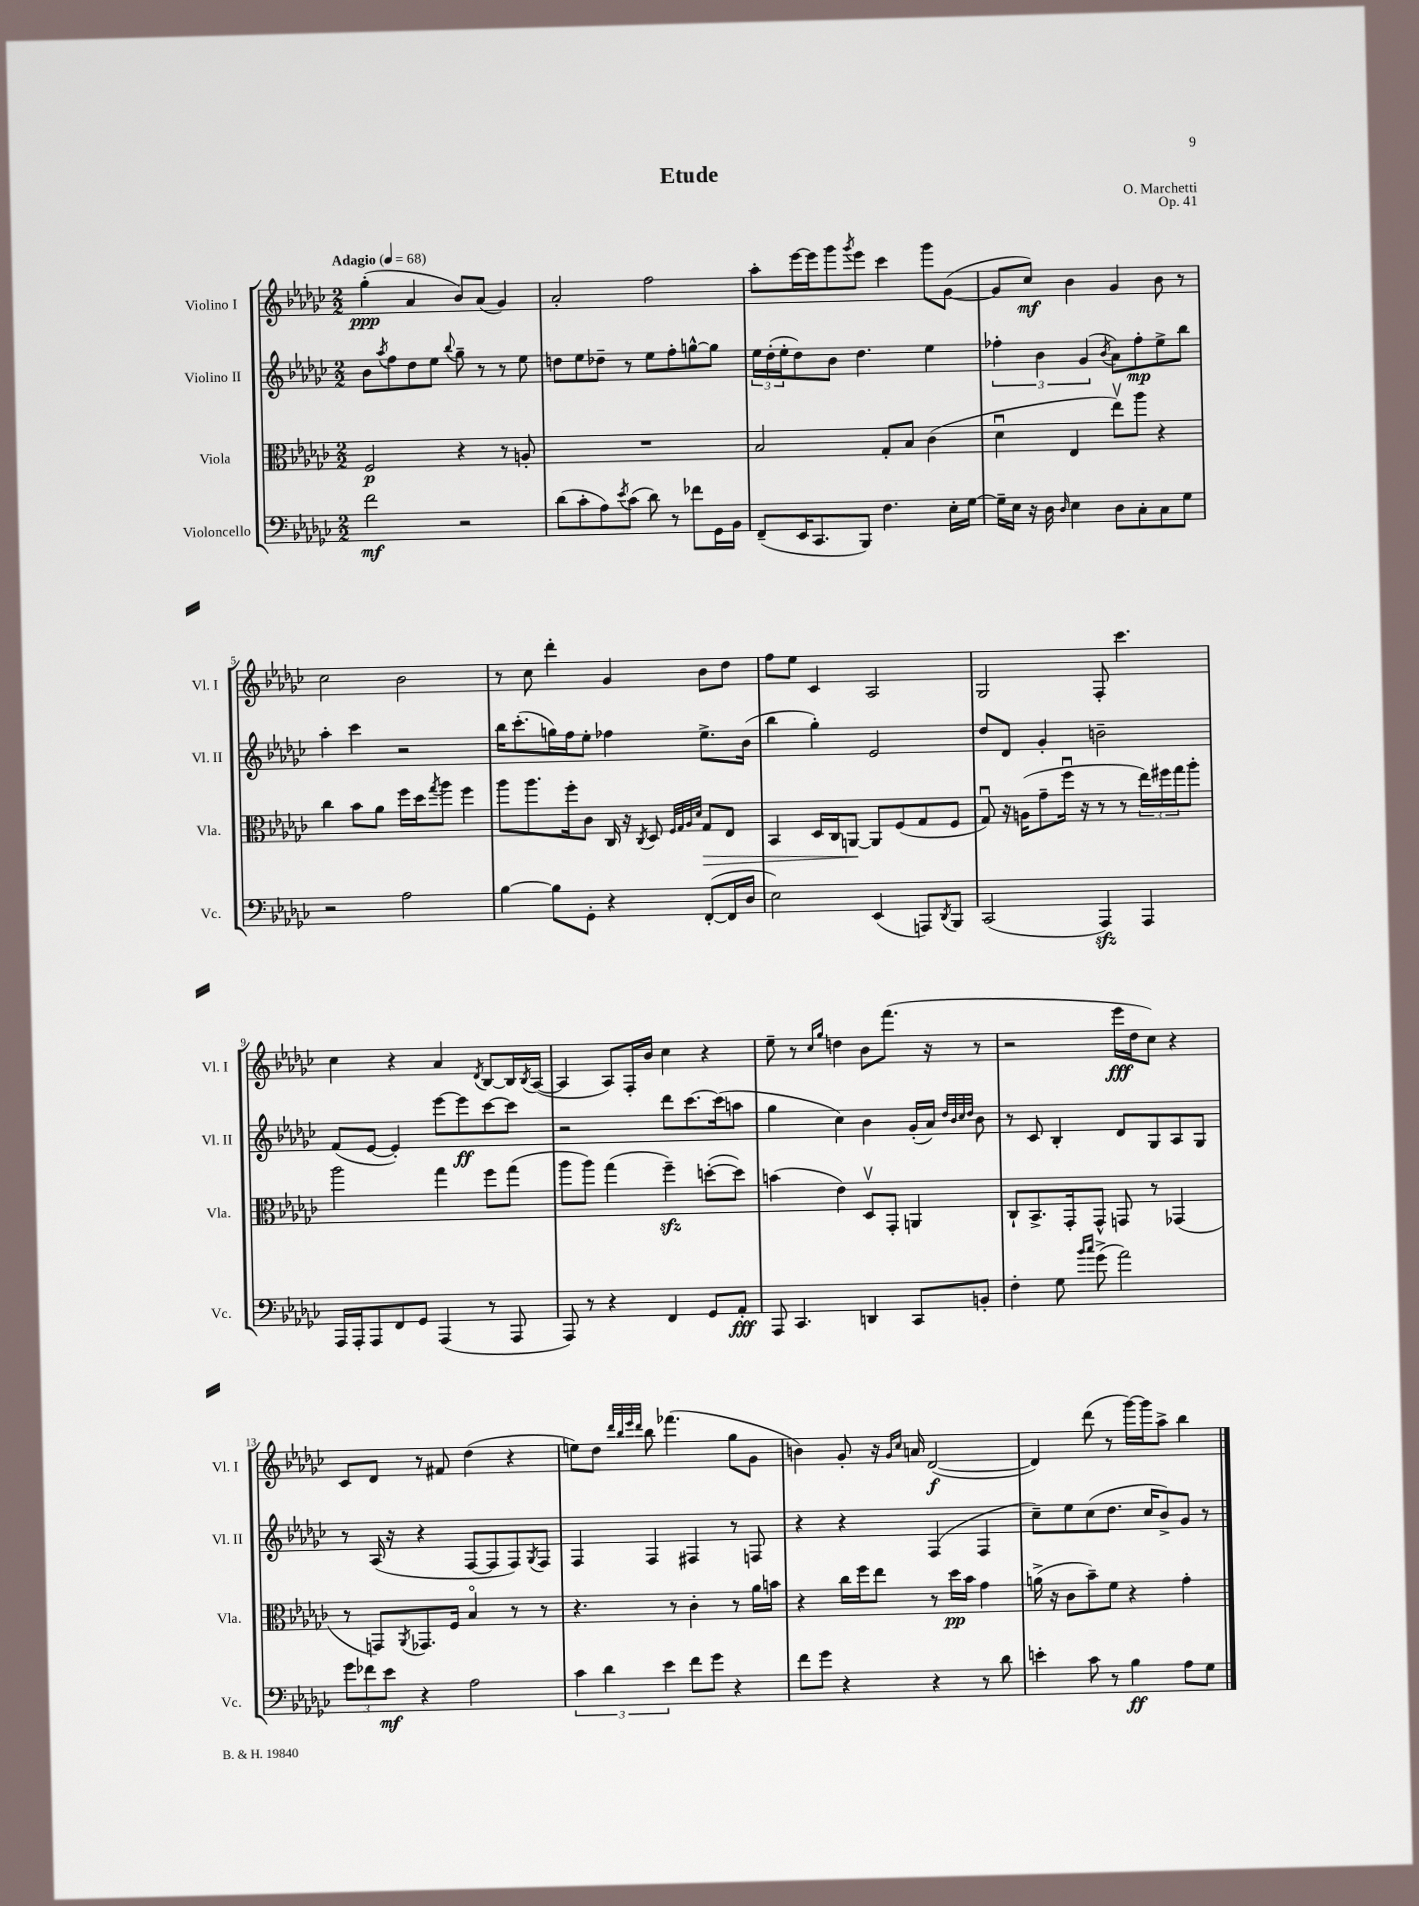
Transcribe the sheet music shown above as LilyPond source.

\header { title = "Etude" composer = "O. Marchetti" opus = "Op. 41" }
<<
\new StaffGroup <<
\new Staff = "s0" \with { instrumentName = "Violino I" shortInstrumentName = "Vl. I" } {
    \clef treble \key ges \major \numericTimeSignature \time 2/2 \tempo "Adagio" 4 = 68
    ges''4-.\ppp( aes'4 bes'8) aes'8( ges'4) |
    aes'2-. f''2 |
    aes''8-. ees'''16~ ees'''16 ges'''8 \acciaccatura { ges'''8 } ees'''8 ces'''4 ges'''8 ges'8~( |
    ges'8 ces''8\mf) bes'4 ges'4 bes'8 r8 |
    ces''2 bes'2 |
    r8 ces''8 des'''4-. ges'4 bes'8 des''8 |
    f''8 ees''8 ces'4 aes2 |
    ges2 f8-. ces'''4. |
    ces''4 r4 aes'4 \acciaccatura { des'8 } bes8~ bes16 \acciaccatura { bes8 } aes16~( |
    aes4 aes8) f16-. bes'16 ces''4 r4 |
    ees''8-- r8 \grace { ces''16 ges''16 } d''4 bes'8 f'''8.( r16 r8 |
    r2 ees'''16\fff des''16 ces''8) r4 |
    ces'8 des'8 r8 fis'8 des''4( r4 |
    e''8) des''8 \grace { des'''32 bes''32 ees'''32 des'''32 } bes''8 fes'''4.( ges''8 ges'8 |
    b'4) ges'8-. r16 \grace { ges'16 ces''16 } a'16 des'2~\f( |
    des'4) des'''8( r8 ges'''16~) ges'''16 aes''8-> bes''4 \bar "|." |
}
\new Staff = "s1" \with { instrumentName = "Violino II" shortInstrumentName = "Vl. II" } {
    \clef treble \key ges \major \numericTimeSignature \time 2/2
    bes'8 \acciaccatura { aes''8 } f''8 des''8 ees''8 \appoggiatura { bes''8 } ges''8-- r8 r8 ees''8 |
    d''8 ees''8 des''8-- r8 ees''8 f''8-. g''8~-^ g''8 |
    \tuplet 3/2 { ees''16 des''16-.( ees''16-. } des''8) bes'8 des''4. ees''4 |
    \tuplet 3/2 { fes''4-. bes'4 ges'4( } \acciaccatura { bes'8 } aes'8) fes''8-.\mp ees''8-> bes''8 |
    aes''4-. ces'''4 r2 |
    bes''16 ces'''8.-.( g''16) f''16 ees''8-. fes''4 ees''8.-> bes'16( |
    bes''4 ges''4-.) ees'2 |
    des''8 des'8 ges'4-. b'2-- |
    f'8( ees'8~ ees'4-.) ees'''8~ ees'''8\ff ces'''8~ ces'''8 |
    r2 des'''8 ces'''8.~ ces'''16( a''8 |
    ges''4 ces''4) bes'4 ges'16-.( aes'16) \grace { des''32 bes'32 ces''32 des''32 } bes'8 |
    r8 ces'8 bes4-. des'8 ges8 aes8 ges8 |
    r8 aes16( r16 r4 f8~ f8 f8) \acciaccatura { ges8 } f8 |
    f4 f4 fis4 r8 f8 |
    r4 r4 f4( f4 |
    ces''8--) ees''8 ces''8( des''8. ces''16 bes'8->) ges'8 r8 \bar "|." |
}
\new Staff = "s2" \with { instrumentName = "Viola" shortInstrumentName = "Vla." } {
    \clef alto \key ges \major \numericTimeSignature \time 2/2
    f2\p r4 r8 a8-. |
    R1 |
    bes2 ges8-. bes8 ces'4( |
    des'4\downbow ees4 ees''8\upbow) aes''8 r4 |
    ces''4 bes'8 aes'8 f''16 des''16 \acciaccatura { ges''8 } aes''8 f''4 |
    aes''8 aes''8. f''16-. ces'8 ces16 r16 \acciaccatura { ces8 } des8 \grace { f32 ges32 aes32 des'32 } ges8\> ees8 |
    bes,4 des16 ces16 a,8~\! a,8 f8( ges8 f8 |
    ges8\downbow) r16 a16( ges'8-- f''16\downbow r16 r8 r8 \tuplet 3/2 { ees''16) fis''16 ges''16 } aes''8-. |
    aes''2 ges''4 f''8 ges''8( |
    aes''8 aes''8) ges''4( f''4--\sfz) d''8~-.( d''8) |
    b'4( ees'4) des8\upbow ges,8-. a,4 |
    ces8-! bes,8.-> ges,16-. ges,8-^ g,8 r8 ges,4( |
    r8 g,8) \acciaccatura { aes,8 } ges,8. f16 bes4\flageolet r8 r8 |
    r4. r8 ces'4-. r8 aes'16 b'16 |
    r4 ces''16 f''16 ees''8 r8 des''16\pp bes'16 ges'4 |
    a'16->( r16 ces'8 bes'8--) f'8 r4 ges'4-. \bar "|." |
}
\new Staff = "s3" \with { instrumentName = "Violoncello" shortInstrumentName = "Vc." } {
    \clef bass \key ges \major \numericTimeSignature \time 2/2
    f'2\mf r2 |
    des'8( ces'8-. aes8) \acciaccatura { ees'8 } ces'8( des'8) r8 fes'8 ges,16 bes,16 |
    f,8--( ees,16 ces,8. bes,,8) f4. ees16-. ges16~ |
    ges16-- ees16 r16 des16 \grace { des16 } ees4 des8 ces8-. ces8 ges8 |
    r2 aes2 |
    bes4~ bes8 ges,8-. r4 f,8~-.( f,16 des16 |
    ees2) ees,4( a,,8) \acciaccatura { des,8 } bes,,8 |
    ces,2( aes,,4\sfz) aes,,4 |
    aes,,16 aes,,16-. aes,,8 f,8 ges,8 aes,,4( r8 aes,,8 |
    aes,,8) r8 r4 f,4 ges,8 aes,8-.\fff |
    aes,,8 ces,4. d,4 ces,8 b,8-. |
    f4-. ges8 \grace { bes'16 ces''16 } ges'8->( aes'2) |
    \tuplet 3/2 { ges'8 fes'8 ees'8\mf } r4 aes2 |
    \tuplet 3/2 { ces'4 des'4 ees'4 } f'8 ges'8 r4 |
    f'8 ges'8 r4 r4 r8 des'8 |
    e'4-. ces'8 r8 bes4\ff aes8 ges8 \bar "|." |
}
>>
>>
